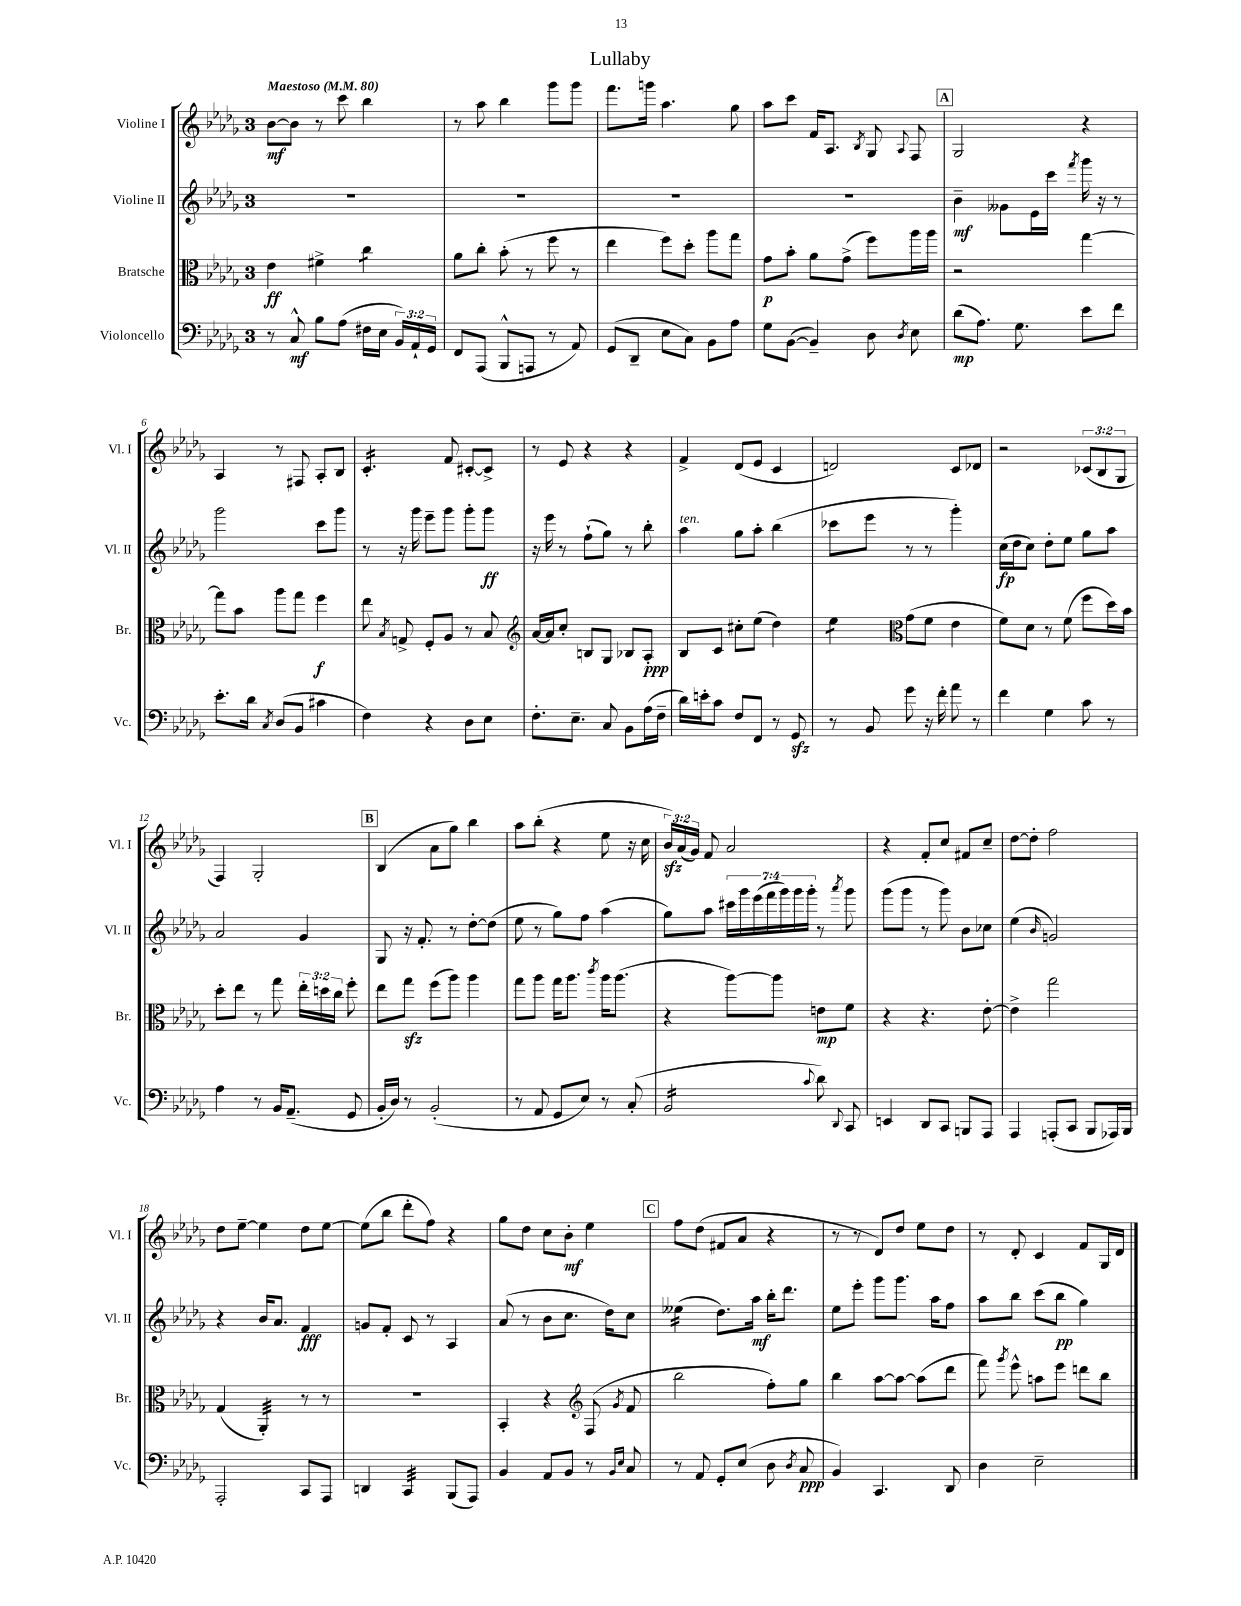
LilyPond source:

\header { title = "Lullaby" }
<<
\new StaffGroup <<
\new Staff = "s0" \with { instrumentName = "Violine I" shortInstrumentName = "Vl. I" } {
    \clef treble \key des \major \once \override Staff.TimeSignature.style = #'single-digit \time 3/4 \override Staff.TupletNumber.text = #tuplet-number::calc-fraction-text \tempo "Maestoso" 4 = 80
    \autoBeamOff bes'8[~\mf bes'8] r8 c'''8 bes''4 |
    r8 aes''8 bes''4 ges'''8[ ges'''8] |
    f'''8.[ g'''16] aes''4. ges''8 |
    aes''8[ c'''8] f'16[ aes8.] \acciaccatura { bes8 } ges8 \appoggiatura { aes8 } f8 |
    \mark \markup { \box "A" } ges2 r4 |
    aes4 r8 fis8 aes8[-. bes8] |
    c'4.:16-. f'8 cis'8[~-. cis'8]-> |
    r8 ees'8 r4 r4 |
    f'4-> des'8[( ees'8] c'4 |
    d'2) c'8[ des'8] |
    r2 \tuplet 3/2 { ces'8[( bes8 ges8] } |
    f4) ges2-. |
    \mark \markup { \box "B" } bes4( aes'8[ ges''8]) bes''4 |
    aes''8[ bes''8]-.( r4 ees''8 r16 c''16 |
    \tuplet 3/2 { bes'16[\sfz) aes'16( ges'16]) } f'8 aes'2 |
    r4 f'8[-. c''8] fis'8[ c''8]-- |
    des''8[~ des''8]-. f''2 |
    des''8[ ees''8]~-- ees''4 des''8[ ees''8]~ |
    ees''8[( bes''8] des'''8[-. f''8]) r4 |
    ges''8[ des''8] c''8[ bes'8]-.\mf ees''4 |
    \mark \markup { \box "C" } f''8[ des''8]( fis'8[ aes'8] r4 |
    r8 r8 des'8[) des''8] ees''8[ des''8] |
    r8 des'8-. c'4 f'8[ ges16 des'16] \bar "|." |
}
\new Staff = "s1" \with { instrumentName = "Violine II" shortInstrumentName = "Vl. II" } {
    \clef treble \key des \major \once \override Staff.TimeSignature.style = #'single-digit \time 3/4 \override Staff.TupletNumber.text = #tuplet-number::calc-fraction-text
    \autoBeamOff R2. |
    R2. |
    R2. |
    R2. |
    \mark \markup { \box "A" } bes'4--\mf geses'8[ ees'16 c'''16] \acciaccatura { f'''8 } ges'''16 r16 r8 |
    ges'''2 c'''8[ ges'''8] |
    r8 r16 ges'''16 ees'''8[-- ges'''8] ges'''8[-. ges'''8]\ff |
    r16 ees'''16 r8 f''8[-!( ges''8]) r8 bes''8-. |
    aes''4^\markup { \italic "ten." } ges''8[ aes''8]-. bes''4( |
    ces'''8[ ees'''8] r8 r8 ges'''4-.) |
    c''16[\fp( des''16 c''8]) des''8[-. ees''8] ges''8[ aes''8] |
    aes'2 ges'4 |
    \mark \markup { \box "B" } ges8 r16 f'8.-. r8 des''8[~-. des''8]( |
    ees''8 r8 ges''8[) f''8] aes''4( |
    ges''8[) aes''8] \tuplet 7/4 { cis'''16[ ges'''16 ees'''16( f'''16 ges'''16) ges'''16 ges'''16]-. } r8 \acciaccatura { aes'''8 } ges'''8 |
    ges'''8[( ges'''8] r8 ges'''8) bes'8[ ces''8] |
    ees''4( \grace { bes'16 } g'2) |
    r4 bes'16[ aes'8.] f'4\fff |
    g'8[ f'8]-. c'8 r8 aes4 |
    aes'8( r8 bes'8[ c''8.] des''16[) c''8] |
    \mark \markup { \box "C" } eeses''4:16( des''8.[) aes''16]\mf bes''16[-. des'''8.] |
    ees''8[ ees'''8]-. ges'''8[ ges'''8.] aes''16[ f''8] |
    aes''8[ bes''8] c'''8[( bes''8]\pp ges''4) \bar "|." |
}
\new Staff = "s2" \with { instrumentName = "Bratsche" shortInstrumentName = "Br." } {
    \clef alto \key des \major \once \override Staff.TimeSignature.style = #'single-digit \time 3/4 \override Staff.TupletNumber.text = #tuplet-number::calc-fraction-text
    \autoBeamOff ees'4\ff fis'4-> c''4:8 |
    aes'8[ c''8]-. bes'8-.( r8 f''8 r8 |
    ees''4 f''8[) des''8]-. aes''8[ ges''8] |
    ges'8[\p bes'8]-. aes'8[ ges'8]->( f''8[) aes''16 aes''16] |
    \mark \markup { \box "A" } r2 ges''4~ |
    ges''8[ bes'8] aes''8[ ges''8] f''4\f |
    ees''8 \acciaccatura { bes8 } g8-> f8[-. aes8] r8 bes8 |
    \clef treble aes'16[~ aes'16 c''8]-. b8[ ges8] bes8[ aes8]-.\ppp |
    bes8[ c'8] cis''8[-. ees''8]( des''4) |
    ees''4:8 \clef alto ges'8[( f'8] ees'4 |
    f'8[) des'8] r8 f'8( f''8[ des''16) bes'16] |
    des''8[-. ees''8] r8 ges''8 \tuplet 3/2 { ees''16[-. d''16 c''16] } f''8-. |
    \mark \markup { \box "B" } ees''8[ ges''8]\sfz f''8[( aes''8]) aes''4 |
    ges''8[ aes''8] ges''16[ aes''8.] \acciaccatura { c'''8 } aes''16[ aes''8.]( |
    r4 aes''8[~) aes''8] e'8[\mp f'8] |
    r4 r4. ees'8~-. |
    ees'4-> ges''2 |
    ges4( aes,4:32-.) r8 r8 |
    R2. |
    bes,4-. r4 \clef treble f8( \acciaccatura { ges'8 } f'8 |
    \mark \markup { \box "C" } bes''2 f''8[-.) ges''8] |
    bes''4 aes''8[~ aes''8]~ aes''8[( des'''8] |
    f'''8) \acciaccatura { ges'''8 } ees'''8-^ a''8[ ees'''8] d'''8[ bes''8] \bar "|." |
}
\new Staff = "s3" \with { instrumentName = "Violoncello" shortInstrumentName = "Vc." } {
    \clef bass \key des \major \once \override Staff.TimeSignature.style = #'single-digit \time 3/4 \override Staff.TupletNumber.text = #tuplet-number::calc-fraction-text
    \autoBeamOff r8 c8-^\mf bes8[ aes8]( fis16[ ees16] \tuplet 3/2 { bes,16[) aes,16-! ges,16] } |
    f,8[ aes,,8]( bes,,8[-^ a,,8] r8 aes,8) |
    ges,8[( des,8]-- ees8[ c8]) bes,8[ aes8] |
    ges8[ bes,8]~( bes,4--) des8 \acciaccatura { des8 } ees8 |
    \mark \markup { \box "A" } des'8[\mp( aes8.]) ges8. ees'8[ f'8] |
    ees'8.[-. des'16] \acciaccatura { c8 } des8[( bes,8] cis'4 |
    f4) r4 des8[ ees8] |
    f8.[-. ees8.]-- c8 bes,8[ aes16( f16]-- |
    des'16[) e'16-. c'8] f8[ f,8] r8 ges,8\sfz |
    r8 bes,8 ges'8 r16 f'16-. aes'8 r8 |
    f'4 ges4 c'8 r8 |
    aes4 r8 bes,16[ aes,8.]--( ges,8 |
    \mark \markup { \box "B" } bes,16[-. des16]) r8 bes,2-.( |
    r8 aes,8 ges,8[ ees8]) r8 c8-.( |
    bes,2:16 \appoggiatura { c'8 } des'8) \appoggiatura { des,8 } c,8 |
    e,4 des,8[ c,8] b,,8[ aes,,8] |
    aes,,4 a,,8[-.( c,8] bes,,8[ aes,,16) bes,,16] |
    aes,,2-. c,8[ aes,,8] |
    d,4 c,4:32 bes,,8[( aes,,8]) |
    bes,4 aes,8[ bes,8] r8 \grace { bes,16[ ees16] } c8 |
    \mark \markup { \box "C" } r8 aes,8 ges,8[-. ees8]( des8 \acciaccatura { des8 } c8\ppp |
    bes,4) c,4. des,8 |
    des4 ees2-- \bar "|." |
}
>>
>>
